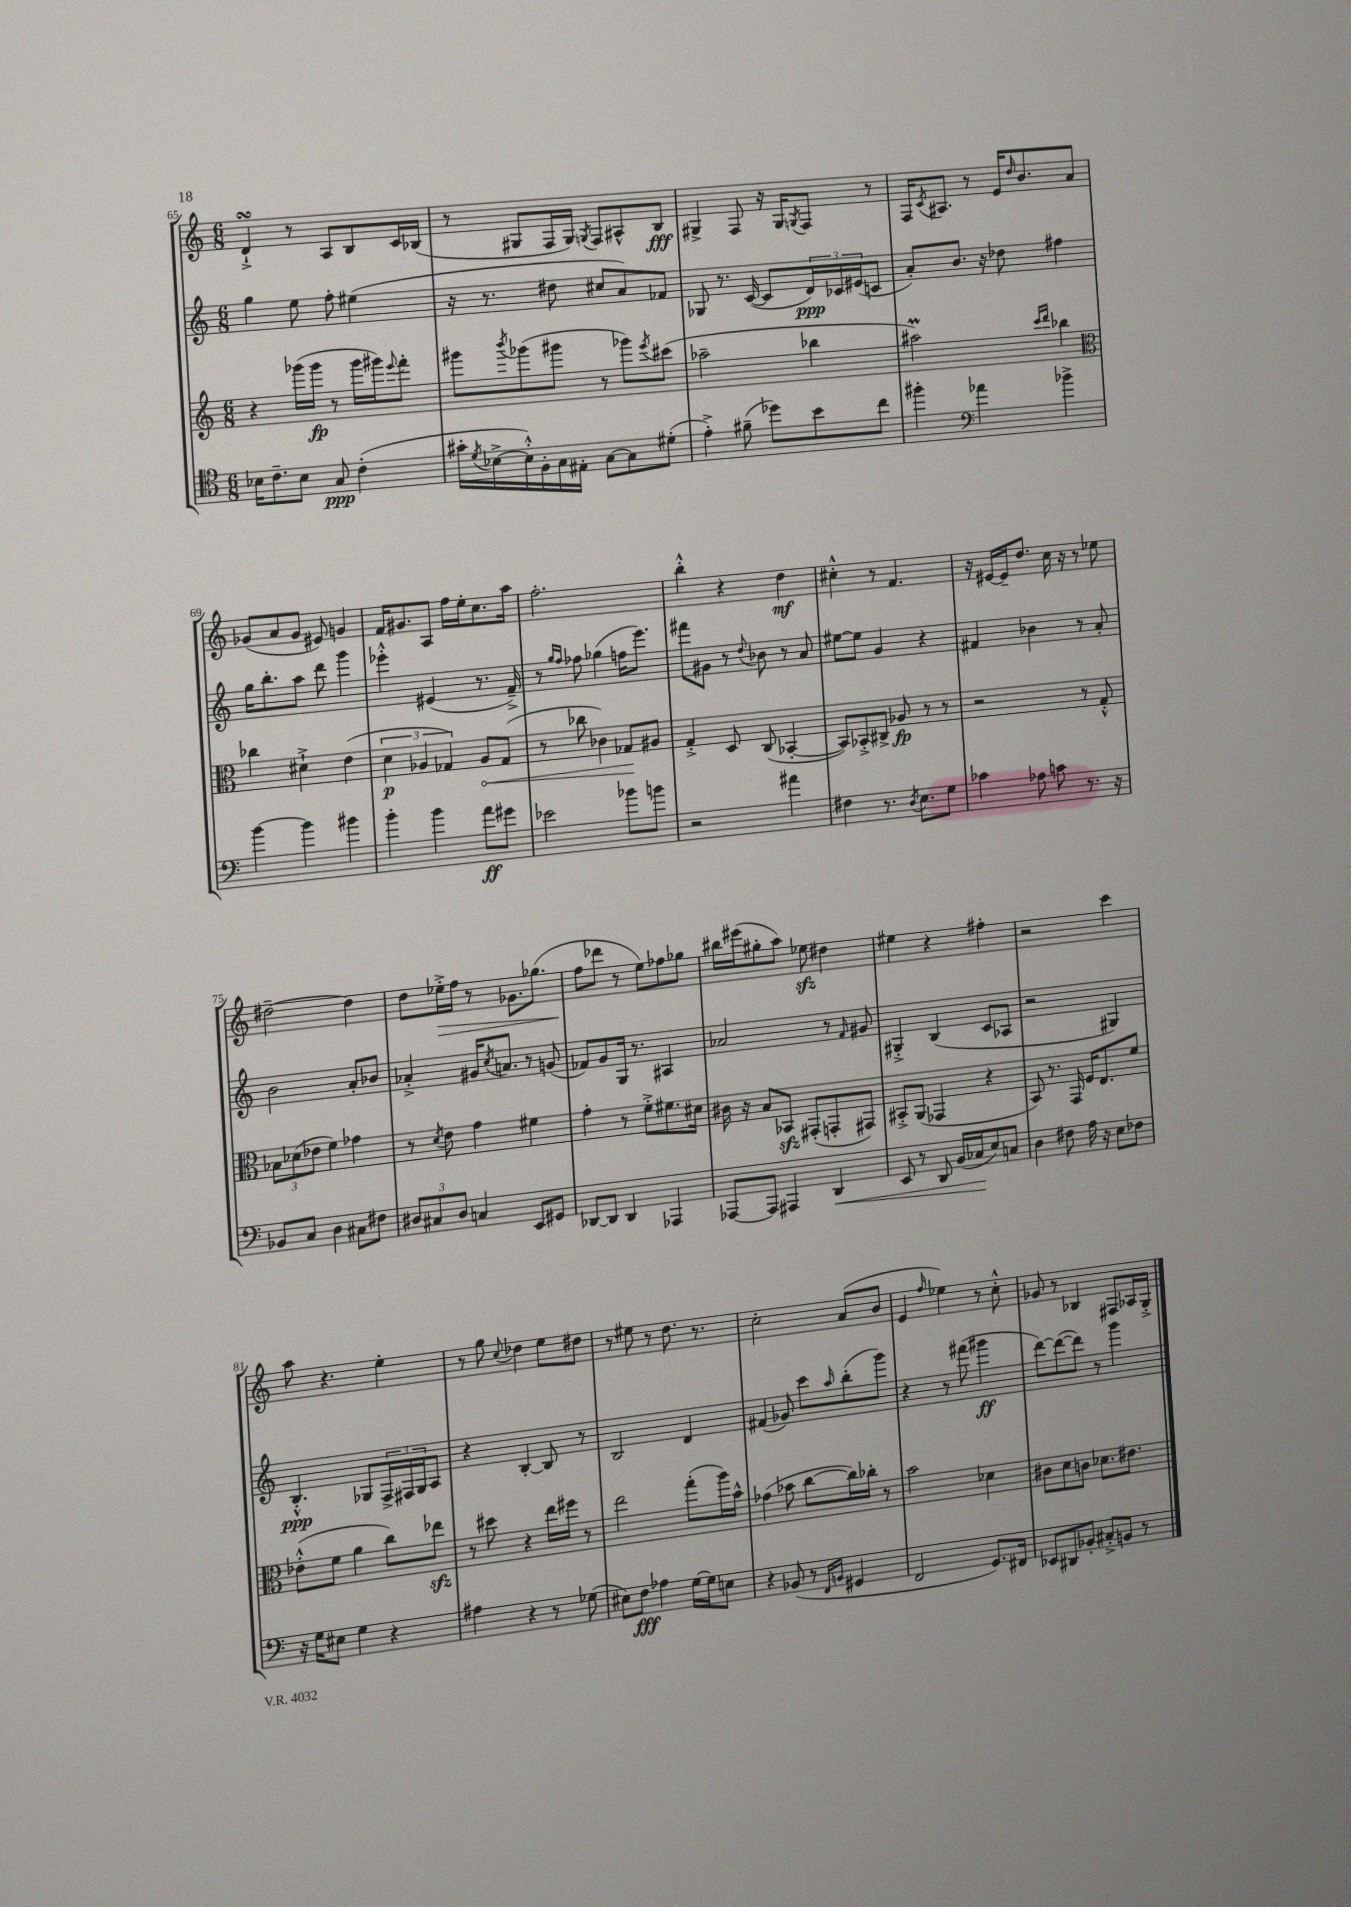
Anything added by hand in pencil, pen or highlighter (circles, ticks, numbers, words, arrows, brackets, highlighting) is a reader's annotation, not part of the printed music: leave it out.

**kern	**kern	**kern	**kern
*staff4	*staff3	*staff2	*staff1
*clefC4	*clefG2	*clefG2	*clefG2
*k[]	*k[]	*k[]	*k[]
*M6/8	*M6/8	*M6/8	*M6/8
16B-	4r	4gg	4d`^
8.c~	.	.	.
8B-	(16ggg-	8ee	8r
.	16ggg-	.	.
8G	8r	8ff'	8A
(4c'	16ggg-	(4ee#	8B
.	16ggg#)	.	.
.	8qqeee	.	.
.	8fff'	.	16c
.	.	.	(16B-
=	=	=	=
16g#'	8ggg#	16r	8r
8qd	.	.	.
[16B-^	.	8.r	.
.	8qbbb	.	.
16B-'^^])	(8ggg-	.	8G#
16F'	.	.	.
16G	8ggg#	8dd#	16F
16E#'	.	.	16G#)
.	.	.	8qG
[8G	8r	8cc#	8F
8G]	8ggg-)	8a)	8A#^^
.	8qeee	.	.
(8d#'	(8ccc#	8f-	8B
=	=	=	=
4e'^)	2aa-~	8G-	4G#^
.	.	8.r	.
(8f#~	.	.	8F
.	.	([16c	.
8dd-)	.	8c]	16r
.	.	.	16G#
.	.	.	8qG
8b	4bb-	24d)	8F
.	.	24c-	.
.	.	(24e#	.
8cc	.	8c	8r
=	=	=	=
4ff#'	2aa#)	8a')	16F
.	.	.	8qc
.	.	.	8.A#
.	.	8.b	.
*clefF4	*	*	*
4a-	.	.	8r
.	.	16r	.
.	.	8dd-	16e
.	.	.	16qqdd
.	.	.	8.b
.	16qqccc	.	.
.	16qqddd	.	.
4b-^	4bb-	4ff#	.
.	.	.	8a
=	=	=	=
*	*clefC3	*	*
[4b	4cc-	16gg	(8g-
.	.	8.bb'	.
.	.	.	8a
4b]	4d#`^	8aa	8g-
.	.	8ddd	8e#)
4b#	(4e	4ggg	4g
=	=	=	=
4b'	6d	4eee-'^^	16f
.	.	.	8.g#
.	6A-	.	.
4b	.	(4e#	8A
.	6G-)	.	.
.	.	.	16ff
.	.	.	16ee'
8a	8A-	8.r	8.cc
8g#	(8G-	.	.
.	.	16f~^)	16aa
=	=	=	=
2e-	8r	8r	2.ff'
.	.	16qqgg	.
.	.	16qqff	.
.	8cc-	8ff-	.
.	4c-)	(4gg-	.
8b-	8G-	16ff	.
.	.	8.eee)	.
8b	8A#	.	.
=	=	=	=
2r	4G'^	8fff#	4bb'^^
.	.	8g#	.
.	8D	8r	4r
.	.	8qqdd	.
.	(8C	8b-	.
4a#	[4BB-'	8r	4dd
.	.	8a	.
=	=	=	=
4F#	8BB-])	[8ee#	4cc#'^^
.	8BB-'^	8ee#]	.
8.r	8C#^	4g	8r
.	8A-	.	4.f
8qD	.	.	.
8.E	.	.	.
.	8r	4r	.
8G	8r	.	.
=	=	=	=
4c-	2r	4f#	16r
.	.	.	[16e#
.	.	.	16e#~]
.	.	.	8.dd
8A-	.	4b-	.
8c	.	.	16cc
.	.	.	16r
8.r	8r	8r	8r
.	8G'^^	8a'	8ee-
16r	.	.	.
=	=	=	=
8BB-	12B-	2b	[2dd#~
.	(12d-	.	.
8C	.	.	.
.	12e-	.	.
4D	4f)	.	.
8C#	4g-	8a'	4dd#]
8F#	.	8b-	.
=	=	=	=
12D#	8r	4a-'^	8dd
12C#	.	.	.
.	8qd	.	.
.	8e	.	16ee-'^
12D#	.	.	.
.	.	.	16ff
4C	4g	16g#	8r
.	.	8qcc	.
.	.	8.a	.
.	.	.	8.g-
8EE	4f#	8r	.
.	.	.	(8.gg-
8GG#	.	(8g	.
=	=	=	=
[8DD-	4g'	8f-)	8ff
8DD-]	.	8g	8ddd-
4DD-	8r	16G	8r
.	.	8.r	.
.	8f'^	.	8ee)
4AAA-	8.f#	4A#	8ff-
.	.	.	8gg-
.	16d#	.	.
=	=	=	=
[8AAA-	16c#	2a-	16bb#
.	16r	.	(16eee#
8AAA-]	8B	.	8gg#'
4AAA#	8BB-	.	8aa)
.	(8GG#'	.	8ee-
4DD	8GG'	8r	4dd#
.	.	16qqf	.
.	8GG#)	8g#	.
=	=	=	=
8EE	8BB#'^	4G#'^	4ee#
8r	(8AA	.	.
8DD	4GG-	(4B	4r
(16BB	.	.	.
16C-	.	.	.
8E)	4r	8c	4ff#'
8C	.	8A-	.
=	=	=	=
4D	8BB)	2r	2r
.	8.r	.	.
8F#	.	.	.
.	16GG	.	.
16A	16F	.	.
16r	8.E	.	.
8E	.	4G#)	4ccc
8F-	8f	.	.
=	=	=	=
16r	(8e-'^^	4.B'^^	8aa
16G	.	.	.
8E#	8f	.	4.r
4G	4a	.	.
.	.	8G-	.
4r	8cc)	24F^	4ee'
.	.	24F#	.
.	.	24G-	.
.	8ee-	8A	.
=	=	=	=
4A#	8r	4r	8r
.	8dd#	.	8gg
.	.	.	8qqcc
4r	4r	[4B'	4dd-
8r	16ee	8B]	8ee
.	16ff#	.	.
(8G-	8r	8r	8dd#
=	=	=	=
8E#)	2ee	2B	8r
8F	.	.	8ee#
4A-	.	.	8r
.	.	.	8.dd
[16G	(8gg'	4d	.
16G]	.	.	8.r
8E	16aa)	.	.
.	16b^^	.	.
=	=	=	=
4r	(4g-	(4f#	2cc'
(8BB-	8b-	8g-)	.
8r	[8cc	8ccc	.
16qqFF	.	.	.
16qqBB	.	16qqaa	.
4GG#	16cc])	(8bb'	(8a
.	16cc-'	.	.
.	8r	8ggg)	8b
=	=	=	=
2FF	2b	4r	4e
.	.	.	16qqff
.	.	8r	4ee-)
.	.	(8fff#	.
8.GG)	4d-	4ggg#	8r
.	.	.	8cc'^^
16FF#	.	.	.
=	=	=	=
8EE-	8c#	[8ddd)	8g-
8DD#	8d	(8ddd_	8r
8BB-'	8c	8ddd])	4B-
8C#'^	8.d-	8r	.
8BB	.	4ggg	8F#
.	8.e#	.	.
8r	.	.	16A-
.	.	.	16G'^
==	==	==	==
*-	*-	*-	*-
